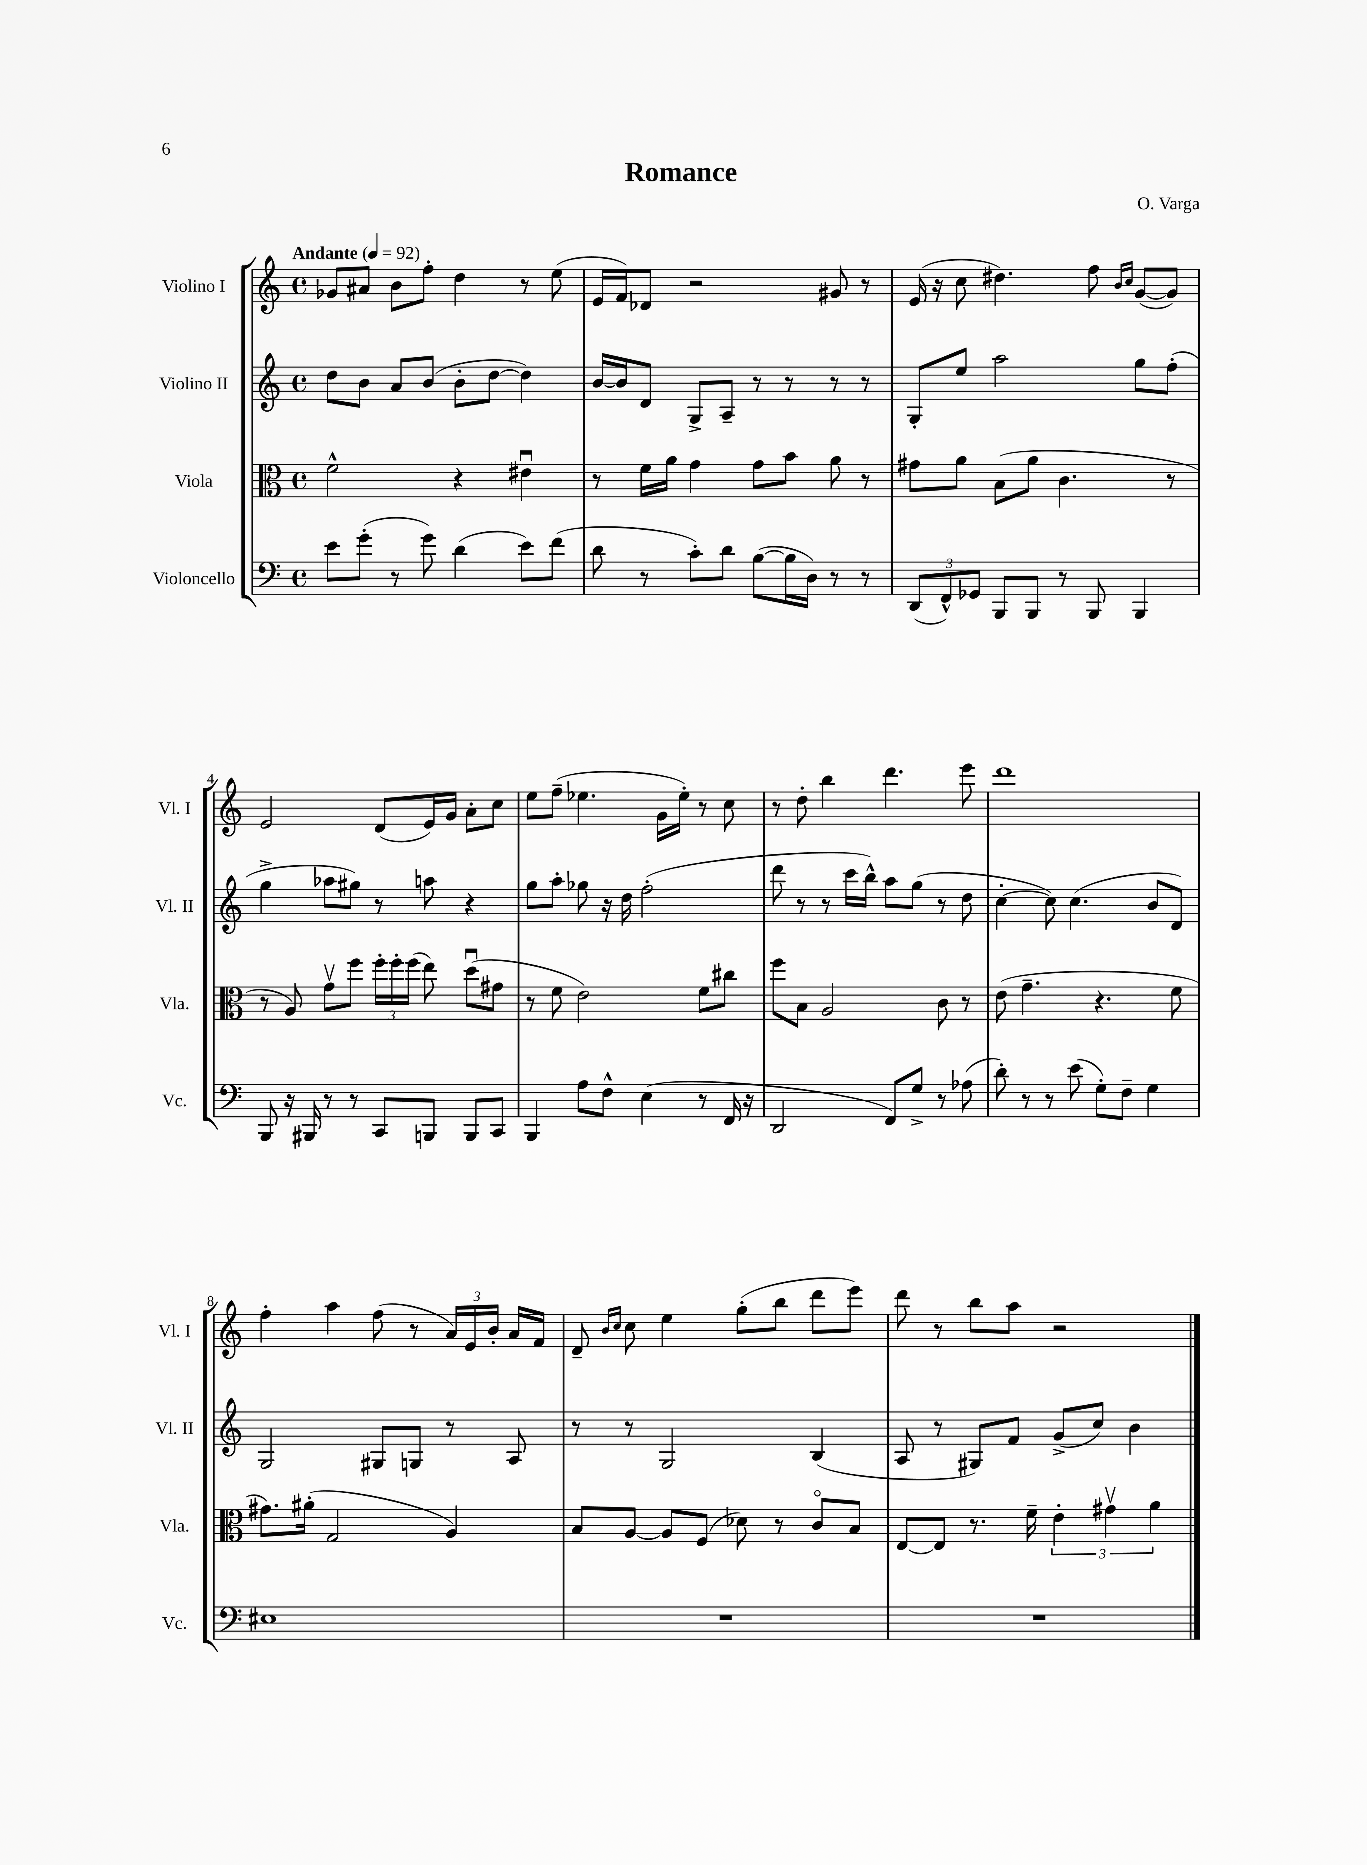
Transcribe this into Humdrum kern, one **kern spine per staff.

**kern	**kern	**kern	**kern
*staff4	*staff3	*staff2	*staff1
*clefF4	*clefC3	*clefG2	*clefG2
*k[]	*k[]	*k[]	*k[]
*M4/4	*M4/4	*M4/4	*M4/4
*met(c)	*met(c)	*met(c)	*met(c)
*MM92	*MM92	*MM92	*MM92
8e\L	2f^^\	8dd\L	8g-/L
(8g'\J	.	8b\J	8a#/J
8r	.	8a/L	8b\L
8g\)	.	(8b/J	8ff'\J
(4d\	4r	8b'\L	4dd\
.	.	[8dd\J	.
8e\L)	4e#u\	4dd\])	8r
(8f\J	.	.	(8ee\
=	=	=	=
8d\	8r	[16b/LL	16e/LL
.	.	16b/]J	16f/J)
8r	16f\LL	8d/J	8d-/J
.	16a\JJ	.	.
8c'\L)	4g\	8G^/L	2r
8d\J	.	8A~/J	.
([8B\L	8g\L	8r	.
16B\]L	8b\J	8r	.
16D\JJ)	.	.	.
8r	8a\	8r	8g#/
8r	8r	8r	8r
=	=	=	=
(12DD/L	8g#\L	8G'/L	(16e/
.	.	.	16r
12FF^^/)	.	.	.
.	8a\J	8ee/J	8cc\
12GG-/J	.	.	.
8BBB/L	(8B\L	2aa\	4.dd#\)
8BBB/J	8a\J	.	.
8r	4.c\	.	.
8BBB/	.	.	8ff\
.	.	.	16qqb/LL
.	.	.	16qqcc/JJ
4BBB/	.	8gg\L	([8g/L
.	8r	(8ff'\J	8g/]J)
=	=	=	=
8BBB/	8r	4gg^\	2e/
16r	8A/)	.	.
16BBB#/	.	.	.
8r	8gv\L	8aa-\L	.
8r	8ff\J	8gg#\J)	.
8CC/L	24ff'\LL	8r	(8d/L
.	24ff'\	.	.
.	(24ff\JJ	.	.
8BBB/J	8ee\)	8aa\	16e/L)
.	.	.	16g/JJ
8BBB/L	(8ddu\L	4r	8a'\L
8CC/J	8g#\J	.	8cc\J
=	=	=	=
4BBB/	8r	8gg\L	8ee\L
.	8f\	8aa'\J	(8ff~\J
8A\L	2e\)	8gg-\	4.ee-\
8F^^\J	.	16r	.
.	.	16dd\	.
(4E\	.	(2ff'\	.
.	.	.	16g\LL
.	.	.	16ee-'\JJ)
8r	8f\L	.	8r
16FF/	8cc#\J	.	8cc\
16r	.	.	.
=	=	=	=
2DD/	8ff\L	8ddd\	8r
.	8B\J	8r	8dd'\
.	2A/	8r	4bb\
.	.	16ccc\LL	.
.	.	16bb^^\JJ)	.
8FF/L)	.	8aa\L	4.ddd\
8G^/J	.	(8gg\J	.
8r	8c\	8r	.
(8A-\	8r	8dd\	8eee\
=	=	=	=
8d'\)	(8e\	[4cc'\	1ddd
8r	4.g~\	.	.
8r	.	8cc\])	.
(8e\	.	(4.cc\	.
8G'\L)	4.r	.	.
8F~\J	.	.	.
4G\	.	8b/L	.
.	8f\	8d/J)	.
=	=	=	=
1E#	8.g#\L)	2G/	4ff'\
.	(16a#'\Jk	.	.
.	2G/	.	4aa\
.	.	8G#/L	(8ff\
.	.	8G/J	8r
.	4A/)	8r	24a/LL)
.	.	.	24e/
.	.	.	24b'/JJ
.	.	8A/	16a/LL
.	.	.	16f/JJ
=	=	=	=
1r	8B/L	8r	8d~/
.	.	.	16qqb/LL
.	.	.	16qqcc/JJ
.	[8A/J	8r	8cc\
.	8A/]L	2G/	4ee\
.	(8F/J	.	.
.	8d-\)	.	(8gg'\L
.	8r	.	8bb\J
.	8co/L	(4B/	8ddd\L
.	8B/J	.	8eee\J)
=	=	=	=
1r	[8E/L	8A/	8ddd\
.	8E/]J	8r	8r
.	8.r	8G#/L)	8bb\L
.	.	8f/J	8aa\J
.	16f~\	.	.
.	6e'\	(8g^/L	2r
.	.	8cc/J)	.
.	6g#v\	.	.
.	.	4b\	.
.	6a\	.	.
==	==	==	==
*-	*-	*-	*-
